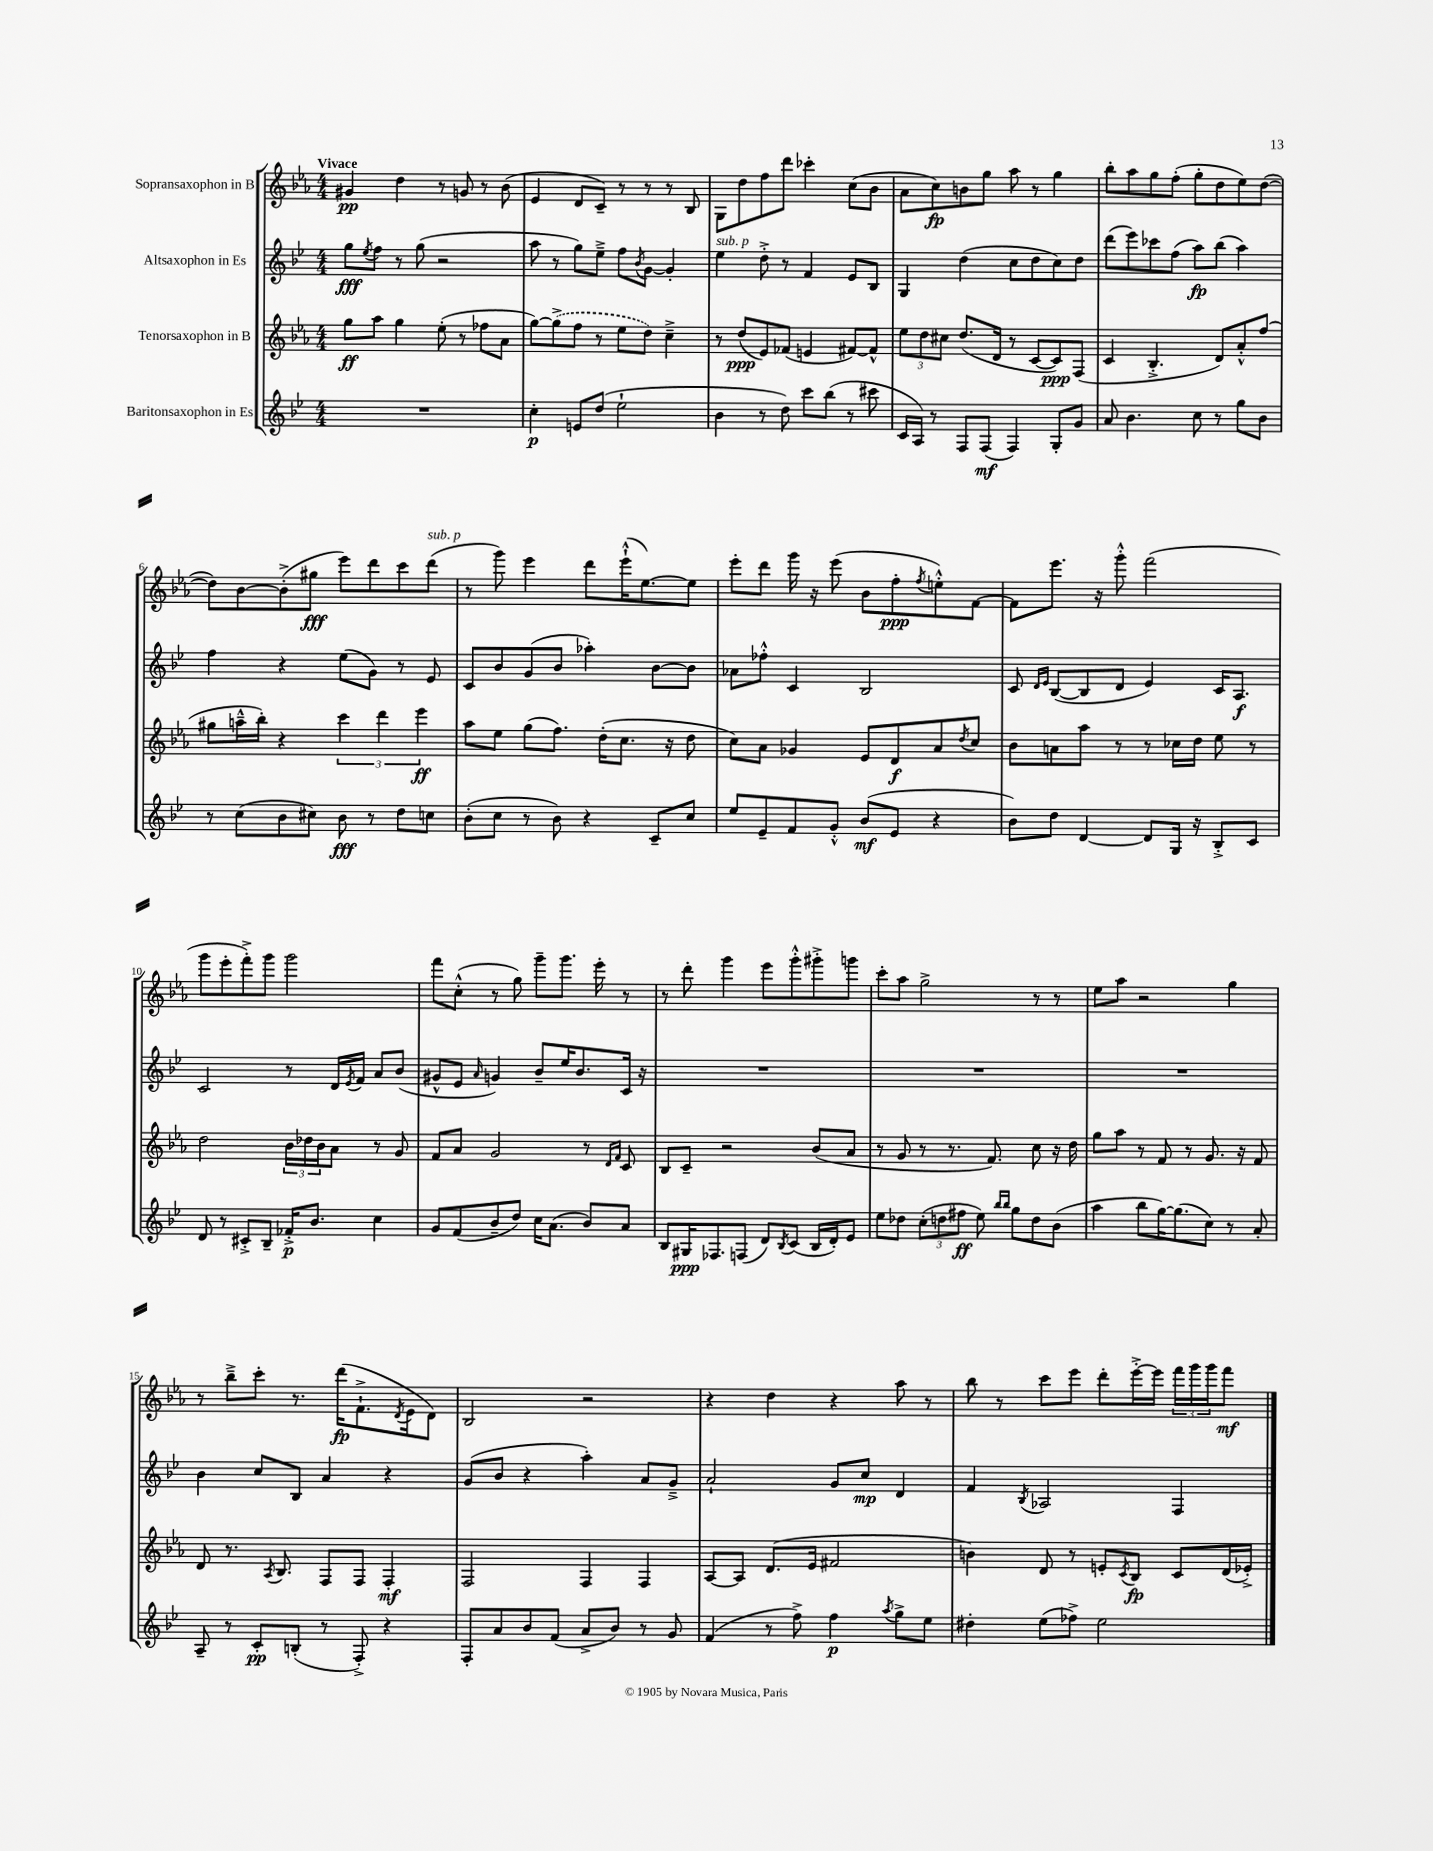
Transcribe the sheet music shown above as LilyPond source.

<<
\new StaffGroup <<
\new Staff = "s0" \with { instrumentName = "Sopransaxophon in B" } {
    \clef treble \key ees \major \numericTimeSignature \time 4/4 \tempo "Vivace"
    gis'4\pp d''4 r8 g'8 r8 bes'8( |
    ees'4 d'8 c'8--) r8 r8 r8 bes8 |
    g8 d''8 f''8 d'''8 ces'''4-. c''8( bes'8 |
    aes'8 c''8\fp) b'8 g''8 aes''8 r8 g''4 |
    bes''8-. aes''8 g''8 f''8-.( g''8-. d''8 ees''8) d''8~( |
    d''8) bes'8~ bes'8-.->( gis''8\fff ees'''8) d'''8 c'''8 d'''8^\markup { \italic "sub. p" }( |
    r8 g'''8) ees'''4 d'''8 ees'''16-!-^( ees''8.~) ees''8 |
    ees'''8-. d'''8 g'''16 r16 ees'''8( bes'8 f''8-.\ppp \acciaccatura { f''8 } e''8-.-^) f'8~ |
    f'8 ees'''8. r16 g'''8-.-^ f'''2( |
    g'''8 ees'''8-. f'''8-.->) g'''8 g'''2 |
    f'''8 c''8-.-^( r8 g''8) g'''8-- g'''8. ees'''16-. r8 |
    r8 d'''8-. g'''4 ees'''8 g'''8-.-^ gis'''8-.-> g'''8 |
    c'''8-. aes''8 g''2-> r8 r8 |
    ees''8 aes''8 r2 g''4 |
    r8 bes''8---> c'''8-. r8. d'''16\fp( f'8.-!-> \acciaccatura { d'8 } ees'16 d'8) |
    bes2 r2 |
    r4 d''4 r4 aes''8 r8 |
    bes''8 r8 c'''8 ees'''8 d'''8-. ees'''16~-.-> ees'''16 \tuplet 3/2 { f'''16 g'''16 g'''16 } f'''8\mf \bar "|." |
}
\new Staff = "s1" \with { instrumentName = "Altsaxophon in Es" } {
    \clef treble \key bes \major \numericTimeSignature \time 4/4
    g''8\fff \acciaccatura { ees''8 } f''8 r8 g''8( r2 |
    a''8 r8 g''8) ees''8---> f''8 \acciaccatura { bes'8 } g'8~ g'4-. |
    ees''4^\markup { \italic "sub. p" } d''8-.-> r8 f'4 ees'8 bes8 |
    g4 d''4( c''8 d''8 c''8) d''8 |
    d'''8( ees'''8) ces'''8 f''8( a''8\fp) bes''8( a''4) |
    f''4 r4 ees''8( g'8) r8 ees'8 |
    c'8 bes'8 g'8( bes'8 aes''4-.) bes'8~ bes'8 |
    aes'8 fes''8-.-^ c'4 bes2 |
    c'8 \grace { d'16 ees'16 } bes8~( bes8 d'8 ees'4) c'16 a8.\f |
    c'2 r8 d'16 \acciaccatura { ees'8 } f'16 a'8 bes'8( |
    gis'8-^ ees'8 \grace { a'16 } g'4) bes'8-- ees''16 bes'8. c'16 r16 |
    R1 |
    R1 |
    R1 |
    bes'4 c''8 bes8 a'4 r4 |
    g'8( bes'8 r4 a''4-.) a'8 g'8---> |
    a'2-! g'8 c''8\mp d'4 |
    f'4 \acciaccatura { bes8 } aes2 f4 \bar "|." |
}
\new Staff = "s2" \with { instrumentName = "Tenorsaxophon in B" } {
    \clef treble \key ees \major \numericTimeSignature \time 4/4
    g''8\ff aes''8 g''4 ees''8-.( r8 fes''8 aes'8 |
    g''8~) \once \slurDashed g''8->( f''8 r8 ees''8 d''8) c''4---> |
    r8 d''8\ppp( ees'8) fes'8( e'4 fis'8~) fis'8-^ |
    \tuplet 3/2 { ees''8 d''8 cis''8 } d''8.( d'16 r8 c'8~ c'8\ppp) f8( |
    c'4 bes4.-.-> d'8) aes'8-.-^ f''8( |
    gis''8 a''16---^ bes''16-.) r4 \tuplet 3/2 { c'''4 d'''4 ees'''4\ff } |
    aes''8 ees''8 g''8( f''8.) d''16-.( c''8. r16 d''8 |
    c''8) aes'8 ges'4 ees'8 d'8\f aes'8 \acciaccatura { d''8 } c''8 |
    bes'8 a'8 aes''8 r8 r8 ces''16 d''16 ees''8 r8 |
    d''2 \tuplet 3/2 { bes'16 des''16 bes'16 } aes'8 r8 g'8 |
    f'8 aes'8 g'2 r8 \grace { d'16 f'16 } c'8 |
    bes8 c'8-- r2 bes'8( aes'8 |
    r8 g'8 r8 r8. f'8.) c''8 r16 d''16 |
    g''8 aes''8 r8 f'8 r8 g'8. r16 f'8 |
    d'8 r8. \acciaccatura { aes8 } bes8. f8 f8 f4-.\mf |
    f2 f4 f4 |
    aes8~ aes8 d'8.( ees'16 fis'2 |
    b'4) d'8 r8 e'8-. \acciaccatura { c'8 } bes8\fp c'8 d'16( ees'16-.->) \bar "|." |
}
\new Staff = "s3" \with { instrumentName = "Baritonsaxophon in Es" } {
    \clef treble \key bes \major \numericTimeSignature \time 4/4
    R1 |
    c''4-.\p e'8 d''8( ees''2-! |
    bes'4 r8 d''8) c'''8 bes''8( r8 cis'''8 |
    c'16 a16) r8 f8 f8\mf( f4) g8-. g'8 |
    a'8 bes'4. c''8 r8 g''8 bes'8 |
    r8 c''8( bes'8 cis''8) bes'8\fff r8 d''8 c''8 |
    bes'8-.( c''8 r8 bes'8) r4 c'8-- c''8 |
    ees''8 ees'8-- f'8 g'8-.-^ bes'8\mf( ees'8 r4 |
    bes'8) d''8 d'4~ d'8 g16 r16 bes8-.-> c'8 |
    d'8 r8 cis'8-.-> bes8-- fes'16-.->\p bes'8. c''4 |
    g'8 f'8( bes'8-- d''8) c''16 a'8.( bes'8) a'8 |
    bes8 gis16\ppp fes8. f8( d'8) \acciaccatura { bes8 } c'8( bes16 d'16-.) ees'8 |
    ees''8 des''8 \tuplet 3/2 { c''8-.( d''8 fis''8\ff } ees''8) \grace { bes''16 bes''16 } g''8 d''8 bes'8( |
    a''4 bes''8 g''16~) g''8.( c''8) r8 a'8-. |
    a8-- r8 c'8-.\pp b8-.( r8 f8-.->) r4 |
    f8-. a'8 bes'8 f'8( a'8-> bes'8) r8 g'8 |
    f'4( r8 f''8->) f''4\p \acciaccatura { a''8 } g''8-> ees''8 |
    dis''4-. ees''8( fes''8->) ees''2 \bar "|." |
}
>>
>>
